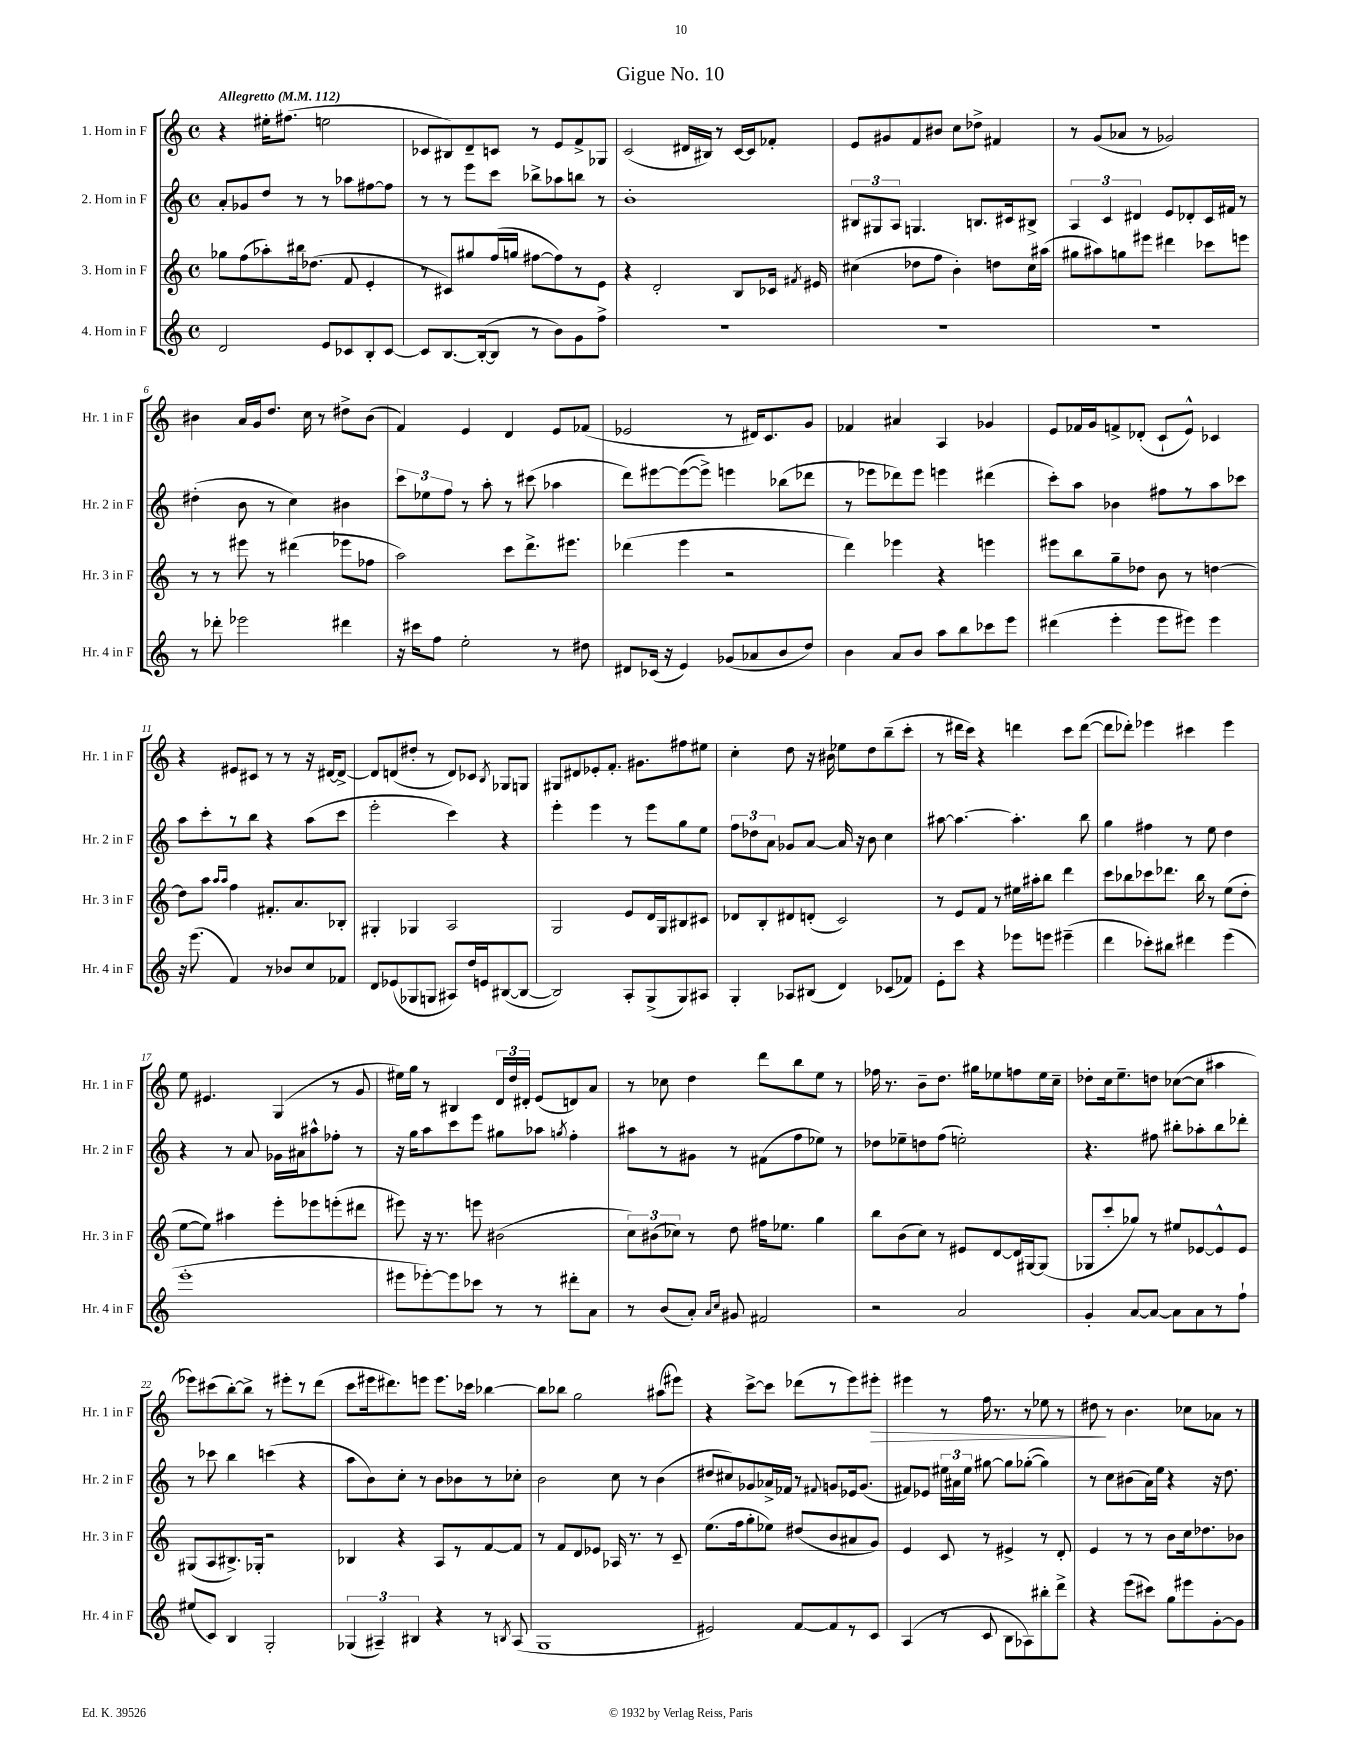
\header { title = "Gigue No. 10" }
<<
\new StaffGroup <<
\new Staff = "s0" \with { instrumentName = "1. Horn in F" shortInstrumentName = "Hr. 1 in F" } {
    \clef treble \key c \major \defaultTimeSignature \time 4/4 \tempo "Allegretto" 4 = 112
    \autoBeamOff r4 eis''16[-. fis''8.]( e''2 |
    ces'8[ bis8) d'8-- c'8] r8 e'8[ f'8-> ges8] |
    c'2( dis'16[ bis16]) r8 c'16[~ c'16 fes'8]-. |
    e'8[ gis'8 f'8 bis'8] c''8[ des''8]-> fis'4 |
    r8 g'8[( aes'8] r8 ges'2) |
    bis'4 a'16[ g'16 d''8.] c''16 r8 dis''8[-> bis'8]( |
    f'4) e'4 d'4 e'8[ fes'8]( |
    ees'2 r8 dis'16[) c'8. g'8] |
    fes'4 ais'4 a4 ges'4 |
    e'8[ fes'16 g'16 f'8-> des'8]-.( c'8[-! e'8]-^) ces'4 |
    r4 eis'8[ cis'8] r8 r8 r16 dis'16[~ dis'8]~-> |
    dis'8[ d'8( dis''8]-. r8 d'8[) ces'8] \acciaccatura { b8 } ges8[ g8] |
    gis8[ dis'8 ees'8-. f'8.]-. gis'8.[ fis''8 eis''8] |
    c''4-. d''8 r16 bis'16 ees''8[ d''8 b''8--( c'''8]-. |
    r8 dis'''16[ c'''16]) r4 d'''4 c'''8[ d'''8]~( |
    d'''8[ des'''8]-.) ees'''4 cis'''4 ees'''4 |
    e''8 eis'4. g4( r8 g'8 |
    eis''16[) g''16] r8 bis4 \tuplet 3/2 { d'16[ d''16 dis'16]-. } e'8[( d'8) a'8] |
    r8 ces''8 d''4 d'''8[ b''8 e''8] r8 |
    fes''16 r8. b'8[-- d''8.] gis''16[ ees''8 f''8 ees''16 c''16]-- |
    des''8[-. c''16 e''8.-- d''8] ces''8[~( ces''8] ais''4 |
    ees'''8[) cis'''8( b''8~-.) b''8]-> r8 eis'''8[-. r8 d'''8]( |
    c'''8[ eis'''16 dis'''8.) e'''8] e'''8.[ ces'''16] bes''4~ |
    bes''8[ bes''8] g''2 ais''8[( eis'''8]) |
    r4 c'''8[~-> c'''8] des'''8[( r8 e'''8) eis'''8]-.\> |
    eis'''4 r8 f''16 r8. r8 ees''8 r8 |
    dis''8\! r8 b'4. ces''8[ aes'8] r8 \bar "|." |
}
\new Staff = "s1" \with { instrumentName = "2. Horn in F" shortInstrumentName = "Hr. 2 in F" } {
    \clef treble \key c \major \defaultTimeSignature \time 4/4
    \autoBeamOff a'8[-. ges'8 d''8] r8 r8 aes''8[ fis''8~ fis''8] |
    r8 r8 e'''8[ c'''8] bes''8[-> aes''8 b''8] r8 |
    b'1-. |
    \tuplet 3/2 { bis8[ gis8 a8] } g4. b8.[ cis'16 bis8]-> |
    \tuplet 3/2 { a4 c'4 dis'4 } e'8[ des'8-. c'16 fis'16] r8 |
    dis''4-.( b'8 r8 c''4) bis'4 |
    \tuplet 3/2 { c'''8[ ees''8 f''8] } r8 a''8-. r8 cis'''8( aes''4 |
    d'''8[) eis'''8~ eis'''8~( eis'''8]->) e'''4 bes''8[( des'''8] |
    r8 ees'''8[ des'''8) ees'''8] e'''4 dis'''4( |
    c'''8[-.) a''8] bes'4 fis''8[ r8 a''8 ces'''8] |
    a''8[ c'''8-. r8 b''8] r4 a''8[( c'''8] |
    e'''2-. c'''4) r4 |
    e'''4-. e'''4 r8 e'''8[ g''8 e''8] |
    \tuplet 3/2 { f''8[ des''8 a'8] } ges'8[ a'8]~ a'16 r16 b'8 c''4 |
    ais''8~ ais''4.~ ais''4.-. b''8 |
    g''4 fis''4 r8 e''8 d''4 |
    r4 r8 a'8 ges'16[ ais'16 ais''8-^ fes''8]-. r8 |
    r16 g''16[ a''8 c'''8 e'''8] gis''8[ aes''8] \acciaccatura { g''8 } f''4-. |
    ais''8[ r8 gis'8] r8 fis'8[( f''8 ees''8]) r8 |
    des''8[ ees''8-- d''8 f''8]( e''2-.) |
    r4. fis''8 bis''8[-. aes''8-. bis''8 des'''8]-. |
    r8 ces'''8 b''4 c'''4( r4 |
    a''8[ b'8) c''8]-. r8 b'8[ bes'8 r8 ces''8]-. |
    b'2 c''8 r8 b'4( |
    dis''8[ cis''8) ges'8 aes'16-> fes'16] r8 \appoggiatura { fis'8 } g'8[ ees'16 g'8.]( |
    fis'8[) ees'8] \tuplet 3/2 { eis''16[ ais'16 eis''16] } gis''8~ gis''8[ ges''8]~-.( ges''4) |
    r8 c''8[ bis'8( a'16) e''16] r4 r16 d''8. \bar "|." |
}
\new Staff = "s2" \with { instrumentName = "3. Horn in F" shortInstrumentName = "Hr. 3 in F" } {
    \clef treble \key c \major \defaultTimeSignature \time 4/4
    \autoBeamOff ges''8[ f''8( aes''8-.) bis''16 des''8.]( f'8 e'4-. |
    r8 cis'8[) gis''8 f''16( g''16] fis''8[~ fis''8) r8 e'8] |
    r4 d'2-. b8[ ces'16] \acciaccatura { fis'8 } eis'16 |
    cis''4( des''8[ f''8] b'4-.) d''8[ cis''16 ais''16]( |
    gis''8[ ais''8) g''8 eis'''8] dis'''4 ces'''8[ e'''8] |
    r8 r8 eis'''8 r8 dis'''4( ees'''8[ fes''8] |
    a''2) c'''8[ d'''8.-> eis'''8.] |
    des'''4( e'''4 r2 |
    d'''4) ees'''4 r4 e'''4 |
    eis'''8[ b''8 g''8-- des''8] b'8 r8 d''4~ |
    d''8[ a''8] \grace { a''16[ a''16] } f''4 fis'8.[-. a'8. bes8]-. |
    gis4-. ges4 a2 |
    g2 e'8[ d'16 g16 bis8 cis'8] |
    des'8[ b8-. dis'8 d'8]-.( c'2) |
    r8 e'8[ f'8] r8 eis''16[ ais''16-. b''8] d'''4 |
    c'''8[ bes''8 ces'''8 des'''8.] bes''16 r8 e''8[( d''8]-. |
    e''8[~ e''8]) ais''4 e'''8[-. ees'''8 e'''8-.( dis'''8] |
    eis'''8) r16 r8. e'''8 bis'2( |
    \tuplet 3/2 { c''8[) bis'8( ces''8]) } r8 d''8 fis''16[ ees''8.] g''4 |
    b''8[ b'8( c''8]) r8 eis'8[ d'8~ d'16 gis16~ gis8]( |
    ges8[ c'''8-. ges''8]) r8 eis''8[ ees'8~ ees'8-^ ees'8] |
    gis8[( a8 bis8.->) ges16]-. r2 |
    bes4 r4 a8[ r8 f'8~ f'8] |
    r8 f'8[ d'8 ees'8] aes16 r8. r8 c'8-- |
    e''8.[( f''16 g''8-. ees''8]) dis''8[( b'8 ais'8 g'8]) |
    e'4 c'8 r8 eis'4-> r8 d'8-. |
    e'4 r8 r8 b'8[ c''16 des''8. bes'8] \bar "|." |
}
\new Staff = "s3" \with { instrumentName = "4. Horn in F" shortInstrumentName = "Hr. 4 in F" } {
    \clef treble \key c \major \defaultTimeSignature \time 4/4
    \autoBeamOff d'2 e'8[ ces'8 b8-. ces'8]~ |
    ces'8[ b8.~ b16~-.( b8] r8 b'8[) g'8 f''8]-> |
    R1 |
    R1 |
    R1 |
    r8 des'''8-. ees'''2 dis'''4 |
    r16 cis'''16[ f''8] e''2-. r8 dis''8 |
    dis'8[ ces'16]( r16 e'4) ges'8[( aes'8 b'8 d''8]) |
    b'4 a'8[ b'8] a''8[ b''8 ces'''8 e'''8] |
    dis'''4( e'''4-. e'''8[ eis'''8]) eis'''4 |
    r16 e'''8.( f'4) r8 bes'8[ c''8 fes'8] |
    d'8[ ees'8( ges8 g8] ais8[) d''16 e'16 bis8~( bis8]~ |
    bis2) a8[-. g8->( g8) ais8] |
    g4-. aes8[ bis8]( d'4) ces'8[( fes'8]) |
    e'8[-. c'''8] r4 ees'''8[ e'''8] eis'''4--( |
    d'''4 ces'''8[-.) bis''8] dis'''4 e'''4( |
    e'''1-. |
    eis'''8[ ees'''8~-.) ees'''8 ces'''8] r8 r8 dis'''8[-. a'8] |
    r8 b'8[( a'8]-.) \grace { a'16[ c''16] } gis'8 fis'2 |
    r2 a'2 |
    g'4-. a'8[~ a'8]~ a'8[ a'8 r8 f''8]-! |
    eis''8[( c'8]) b4 g2-. |
    \tuplet 3/2 { ges4( ais4--) bis4 } r4 r8 \acciaccatura { b8 } ais8( |
    g1 |
    eis'2) f'8[~ f'8 r8 c'8] |
    a4( r8 c'8 b8[ aes8) bis''8-. d'''8]-> |
    r4 e'''8[( cis'''8]) g''8[ eis'''8 g'8~-. g'8] \bar "|." |
}
>>
>>
